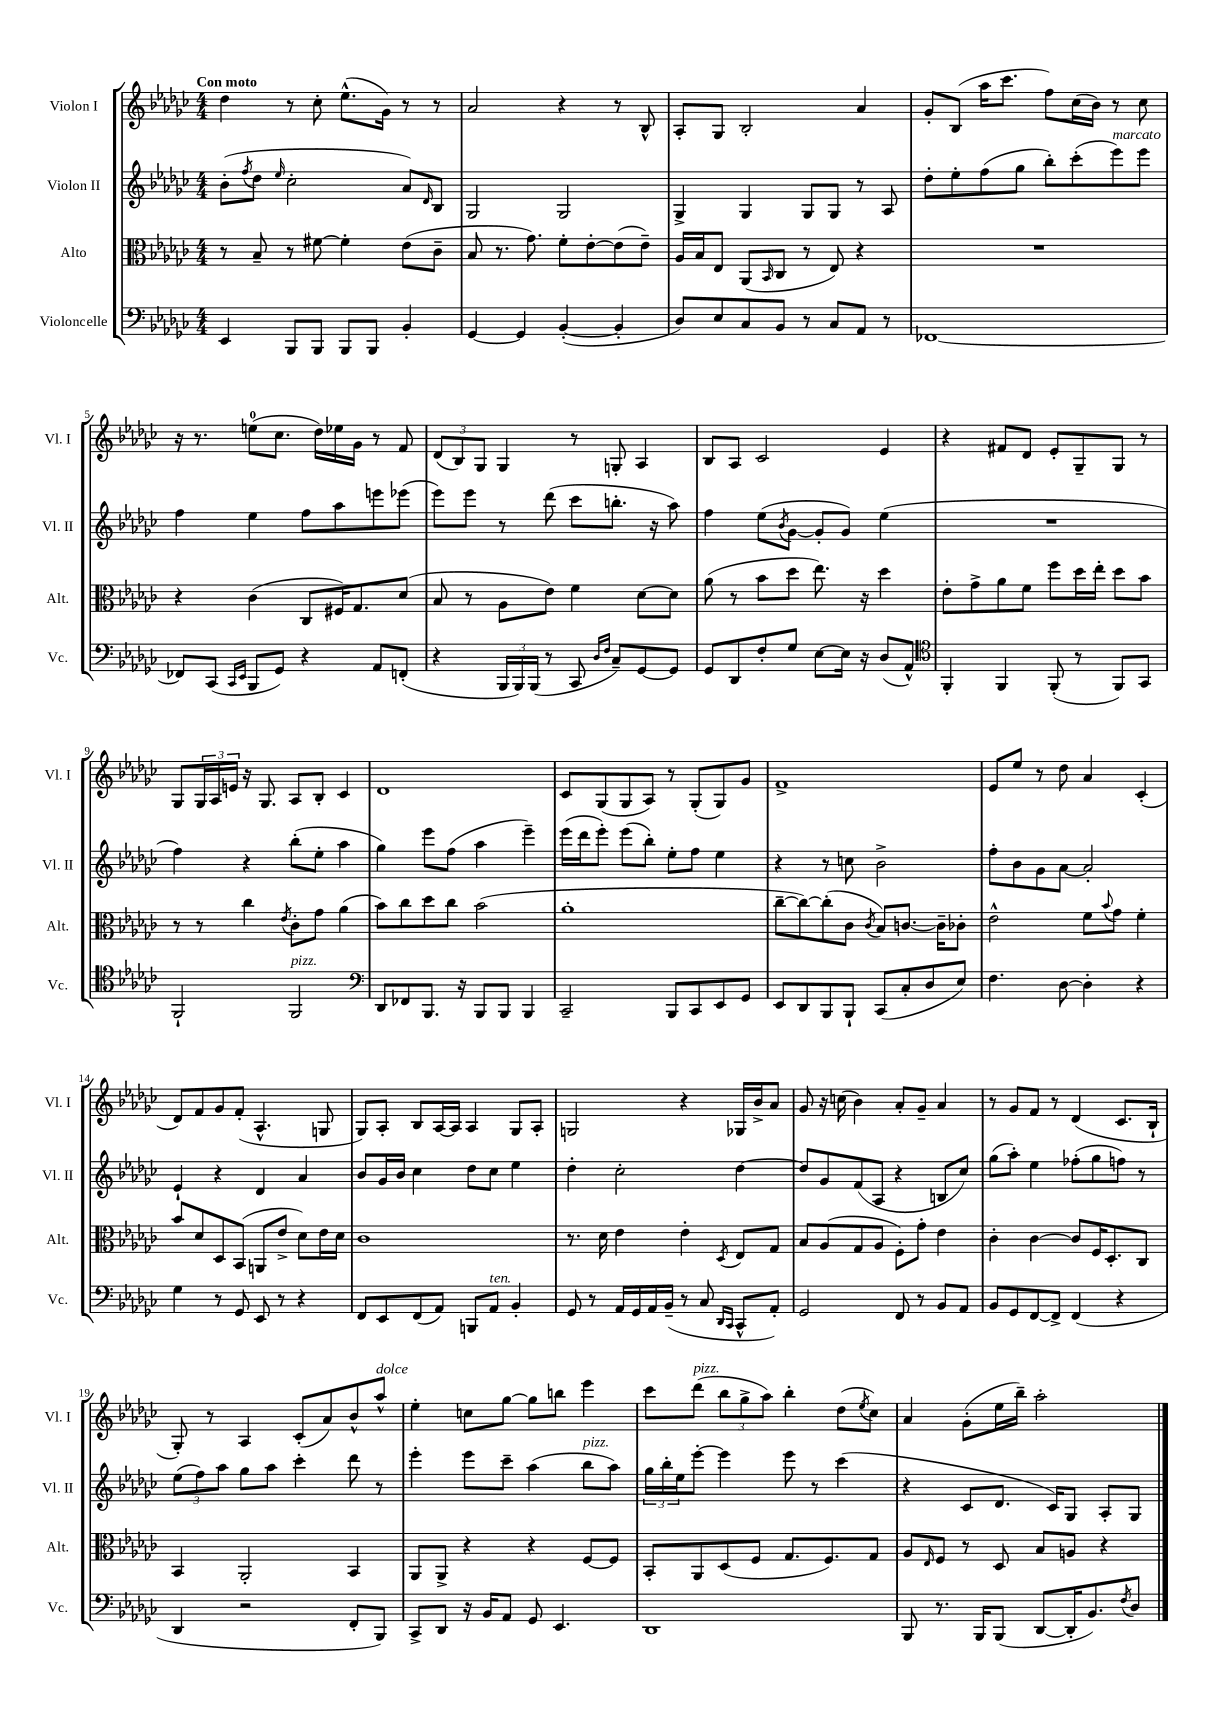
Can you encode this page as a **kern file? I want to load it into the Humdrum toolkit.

**kern	**kern	**kern	**kern
*staff4	*staff3	*staff2	*staff1
*clefF4	*clefC3	*clefG2	*clefG2
*k[b-e-a-d-g-c-]	*k[b-e-a-d-g-c-]	*k[b-e-a-d-g-c-]	*k[b-e-a-d-g-c-]
*M4/4	*M4/4	*M4/4	*M4/4
4EE-	8r	(8b-'	4dd-
.	.	8qff	.
.	8B-~	8dd-	.
.	.	16qqee-	.
8BBB-	8r	2cc-'	8r
8BBB-	[8f#	.	8cc-'
8BBB-	4f#']	.	(8.ee-^^
8BBB-	.	.	.
.	.	.	16g-)
4BB-'	(8e-	8a-)	8r
.	.	16qqd-	.
.	8c-~	8B-	8r
=	=	=	=
[4GG-	8B-	2G-	2a-
.	8.r	.	.
4GG-]	.	.	.
.	8.g-)	.	.
([4BB-'	8f'	2G-	4r
.	[8e-'	.	.
4BB-']	(8e-]	.	8r
.	8e-~)	.	8B-^^
=	=	=	=
8D-)	16A-	4G-^	8A-'
.	16B-	.	.
8E-	8E-	.	8G-
8C-	(8AA-	4G-	2B-'
.	16qqBB-	.	.
8BB-	8C-	.	.
8r	8r	8G-	.
8C-	8E-)	8G-	.
8AA-	4r	8r	4a-
8r	.	8A-	.
=	=	=	=
[1FF-	1r	8dd-'	8g-'
.	.	8ee-'	(8B-
.	.	(8ff	16aa-
.	.	.	8.ccc-
.	.	8gg-	.
.	.	8bb-')	8ff)
.	.	(8ccc-'	(16cc-
.	.	.	16b-)
.	.	8eee-)	8r
.	.	8eee-	8cc-
=	=	=	=
8FF-]	4r	4ff	16r
.	.	.	8.r
(8CC-	.	.	.
16qqCC-	.	.	.
16qqEE-	.	.	.
8BBB-	(4c-	4ee-	(8ee
8GG-)	.	.	8.cc-
4r	8C-	8ff	.
.	.	.	16dd-)
.	16F#)	8aa-	16ee-
.	8.G-	.	16g-
8AA-	.	8eee	8r
(8FF'	(8d-	(8eee-	8f
=	=	=	=
4r	8B-	8eee-)	(12d-
.	.	.	12B-)
.	8r	8eee-	.
.	.	.	12G-
24BBB-	8A-	8r	4G-
24BBB-)	.	.	.
(24BBB-	.	.	.
8r	8e-)	(8ddd-	.
8CC-	4f	8ccc-	8r
16qqD-	.	.	.
16qqF	.	.	.
8C-~)	.	8.bb'	8G'
[8GG-	[8d-	.	4A-
.	.	16r	.
8GG-]	8d-]	8aa-)	.
=	=	=	=
8GG-	(8a-	4ff	8B-
8DD-	8r	.	8A-
8F'	8b-	(8ee-	2c-
.	.	8qb-	.
8G-	8dd-	[8g-	.
[8E-	8.ee-)	8g-']	.
16E-]	.	8g-)	.
16r	16r	.	.
(8D-	4dd-	(4ee-	4e-
8AA-^^)	.	.	.
=	=	=	=
*clefC4	*	*	*
4FF'	8e-'	1r	4r
.	8g-^	.	.
4FF	8a-	.	8f#
.	8f	.	8d-
(8FF'	8ff	.	8e-'
8r	16dd-	.	8G-~
.	16ee-'	.	.
8FF)	8dd-	.	8G-
8GG-	8b-	.	8r
=	=	=	=
2FF`	8r	4ff)	8G-
.	8r	.	24G-
.	.	.	24A-
.	.	.	24e
.	4cc-	4r	16r
.	.	.	8.G-
.	8qe-	.	.
2FF	8c-'	(8bb-'	8A-
.	8g-	8ee-'	8B-'
.	(4a-	4aa-	4c-
=	=	=	=
*clefF4	*	*	*
8DD-	8b-)	4gg-)	1d-
8FF-	8cc-	.	.
8.BBB-	8dd-	8eee-	.
.	8cc-	(8ff	.
16r	.	.	.
8BBB-	(2b-	4aa-	.
8BBB-	.	.	.
4BBB-	.	4eee-~)	.
=	=	=	=
2CC-~	1a-'	(16eee-	8c-
.	.	16ddd-	.
.	.	8eee-')	(8G-
.	.	(8eee-	8G-
.	.	8bb-')	8A-)
8BBB-	.	8ee-'	8r
8CC-	.	8ff	(8G-'
8EE-	.	4ee-	8G-)
8GG-	.	.	8g-
=	=	=	=
8EE-	[8cc-~	4r	1f^
8DD-	8cc-_)	.	.
8BBB-	(8cc-']	8r	.
8BBB-`	8c-	8cc	.
.	8qc-	.	.
(8CC-	8B-)	2b-^	.
8C-'	[8.c	.	.
8D-	.	.	.
.	16c~]	.	.
8E-)	8c-'	.	.
=	=	=	=
4.F	2e-^^	8ff'	8e-
.	.	8b-	8ee-
.	.	8g-	8r
[8D-	.	[8a-	8dd-
4D-']	8f	2a-']	4a-
.	8qqb-	.	.
.	8g-	.	.
4r	4f'	.	(4c-'
=	=	=	=
4G-	8b-	4e-`	8d-)
.	8d-	.	8f
8r	8D-	4r	8g-
8GG-	(8BB-	.	(8f'
8EE-	8AA	4d-	4.A-^^
8r	8e-^	.	.
4r	8d-)	4a-	.
.	16e-	.	8G
.	16d-	.	.
=	=	=	=
8FF	1c-	8b-	8G-)
8EE-	.	16g-	8A-'
.	.	16b-	.
(8FF	.	4cc-	8B-
8AA-)	.	.	[16A-
.	.	.	16A-]
8BBB	.	8dd-	4A-
8AA-	.	8cc-	.
4BB-'	.	4ee-	8G-
.	.	.	8A-'
=	=	=	=
8GG-	8.r	4dd-'	2G
8r	.	.	.
.	16d-	.	.
16AA-	4e-	2cc-'	.
16GG-	.	.	.
16AA-	.	.	.
(16BB-~	.	.	.
8r	4e-'	.	4r
8C-	.	.	.
16qqDD-	.	.	.
16qqCC-	8qD-	.	.
8CC-^^	8E-	[4dd-	16G-
.	.	.	16b-^
8AA-')	8G-	.	8a-
=	=	=	=
2GG-	8B-	8dd-]	8g-
.	(8A-	8g-	16r
.	.	.	(16cc
.	8G-	(8f	4b-)
.	8A-	8A-	.
8FF	8F')	4r	8a-'
8r	8g-'	.	8g-~
8BB-	4e-	8B	4a-
8AA-	.	8cc-)	.
=	=	=	=
8BB-	4c-'	(8gg-	8r
8GG-	.	8aa-')	8g-
[8FF	[4c-	4ee-	8f
8FF^]	.	.	8r
(4FF	8c-]	(8ff-'	(4d-
.	16F	8gg-	.
.	8.D-'	.	.
4r	.	8ff)	8.c-
.	8C-	8r	.
.	.	.	16B-`
=	=	=	=
4DD-	4BB-	(12ee-	8G-')
.	.	12ff)	.
.	.	.	8r
.	.	12aa-	.
2r	2AA-'	8gg-	4A-
.	.	8aa-	.
.	.	4ccc-'	(8c-'
.	.	.	8a-)
8FF'	4BB-	8ddd-	8b-^^
8BBB-)	.	8r	8aa-^^
=	=	=	=
8CC-^	8AA-	4eee-'	4ee-'
8DD-	8AA-^	.	.
16r	4r	8eee-	8cc
16BB-	.	.	.
8AA-	.	8ccc-~	[8gg-
8GG-	4r	(4aa-	8gg-]
4.EE-	.	.	8bb
.	[8F	8bb-	4eee-
.	8F]	8aa-)	.
=	=	=	=
1DD-	8BB-'	24gg-	8ccc-
.	.	24bb-'	.
.	.	24ee-	.
.	8AA-	[8eee-'	(8ddd-
.	(8D-	4eee-]	12bb-
.	.	.	12gg-^
.	8F	.	.
.	.	.	12aa-)
.	8.G-	8eee-	4bb-'
.	.	8r	.
.	8.F)	.	.
.	.	(4ccc-	(8dd-
.	.	.	8qee-
.	8G-	.	8cc-)
=	=	=	=
8BBB-	8A-	4r	4a-
.	16qqE-	.	.
8.r	8F	.	.
.	8r	8c-	(8g-'
16BBB-	.	.	.
(8BBB-	8D-	8.d-	16ee-
.	.	.	16bb-~)
[8DD-	8B-	.	2aa-'
.	.	16c-)	.
16DD-']	8A	8G-	.
8.BB-)	.	.	.
.	4r	8A-'	.
8qF	.	.	.
8D-	.	8G-	.
==	==	==	==
*-	*-	*-	*-
